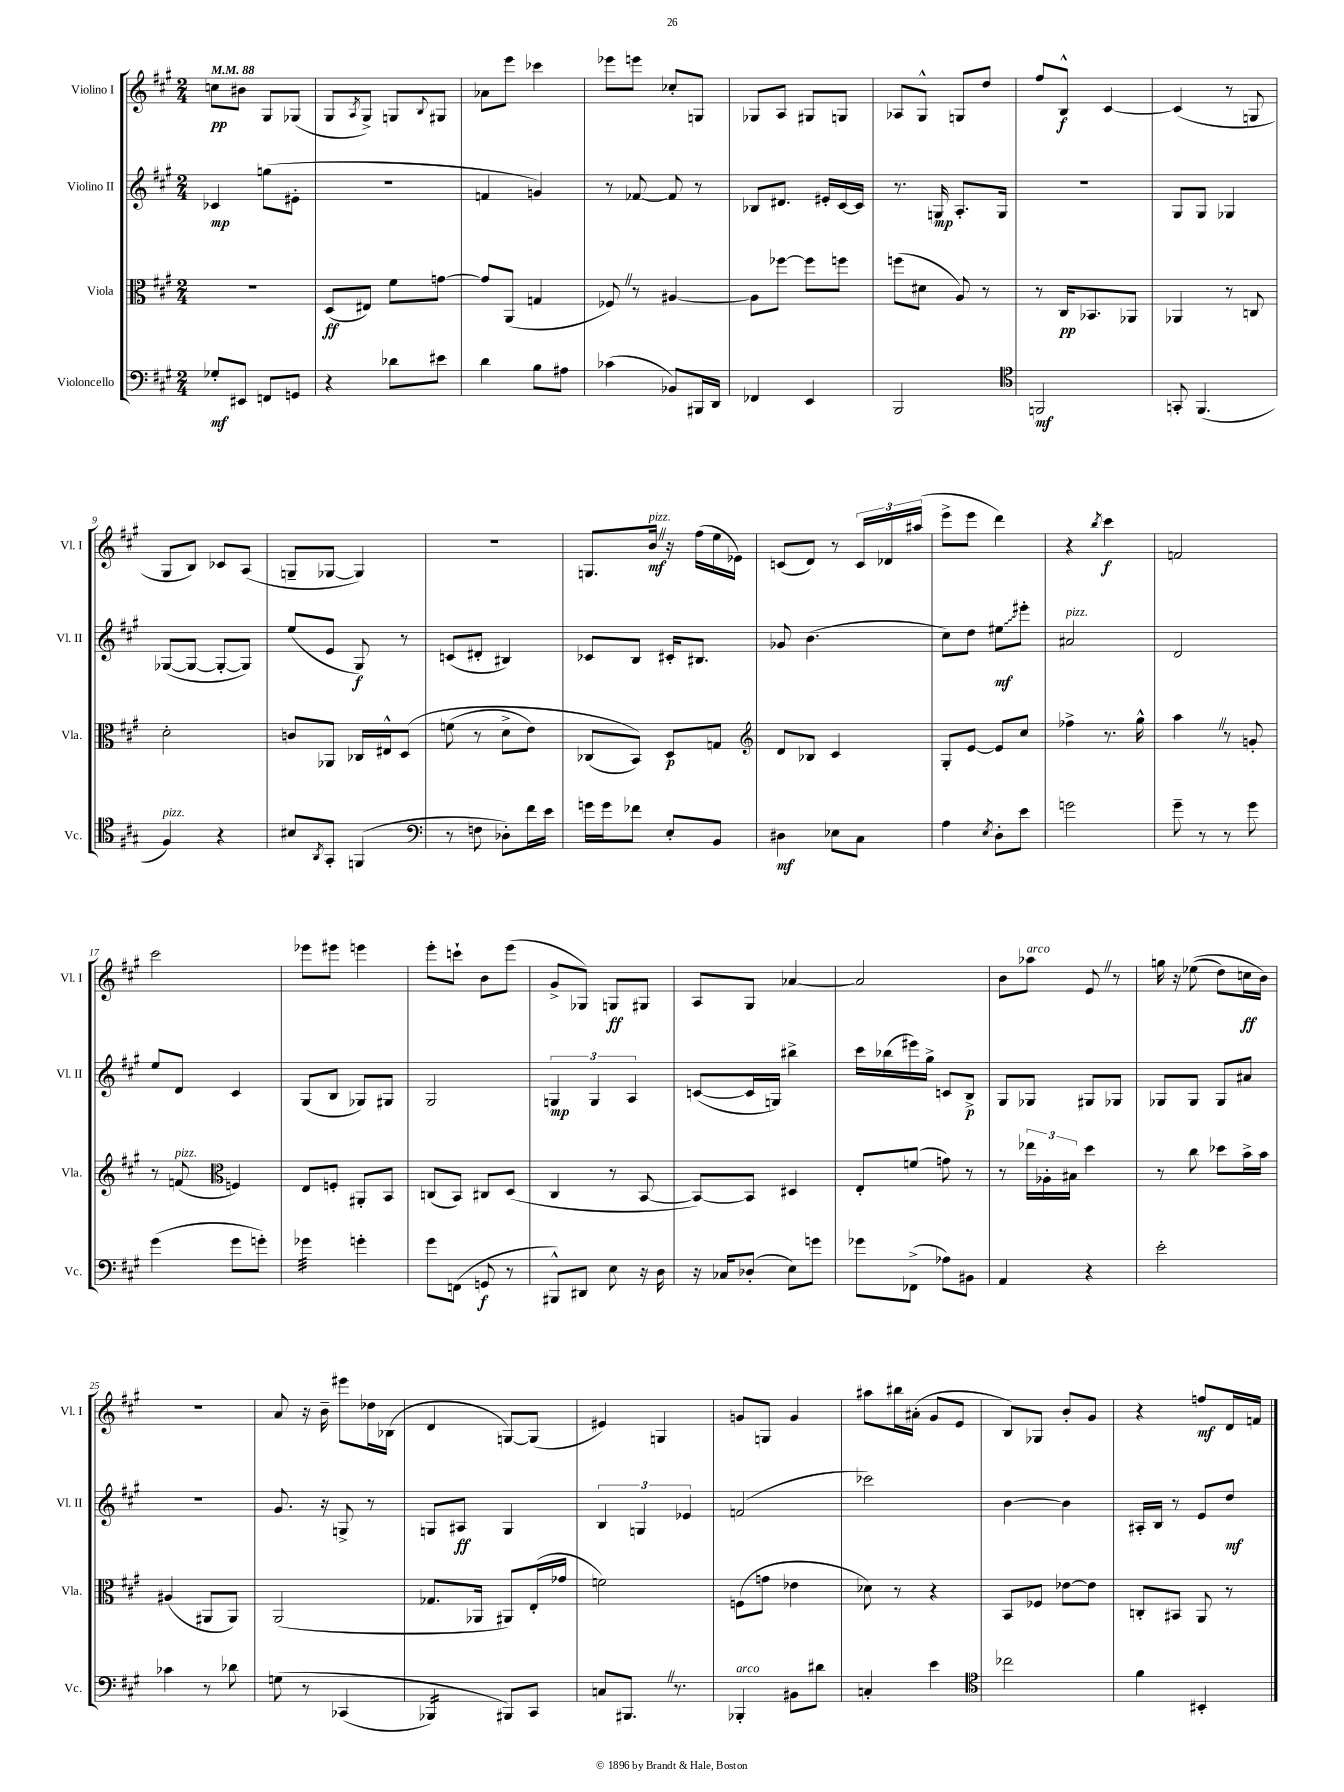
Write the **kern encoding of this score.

**kern	**kern	**kern	**kern
*staff4	*staff3	*staff2	*staff1
*clefF4	*clefC3	*clefG2	*clefG2
*k[f#c#g#]	*k[f#c#g#]	*k[f#c#g#]	*k[f#c#g#]
*M2/4	*M2/4	*M2/4	*M2/4
*MM88	*MM88	*MM88	*MM88
8G-'/L	2r	4c-/	8cc\L
8EE#/J	.	.	8b#\J
8FF/L	.	(8gg\L	8G#/L
8GG/J	.	8e#'\J	(8G-/J
=	=	=	=
4r	(8D/L	2r	8G#/L
.	.	.	8qA/
.	8E#/J)	.	8G#^/J)
8d-\L	8f#\L	.	8G/L
.	.	.	8qqB/
8e#\J	[8g\J	.	8G#/J
=	=	=	=
4d\	8g/]L	4f/	8a-\L
.	(8AA/J	.	8eee\J
8B\L	4G/	4g/)	4ccc-\
8A#\J	.	.	.
=	=	=	=
(4c-\	8F-/)	8r	8eee-\L
.	8r	[8f-/	8eee\J
8BB-/L)	[4A#/	8f-/]	8cc-'/L
16BBB#/L	.	8r	8G/J
16DD/JJ	.	.	.
=	=	=	=
4FF-/	8A#\]L	8B-/L	8G-/L
.	[8ff-\J	8.d#/J	8A/J
4EE/	8ff-\]L	.	8G#/L
.	.	16e#'/LL	.
.	8ff\J	[16c#/	8G/J
.	.	16c#/]JJ	.
=	=	=	=
2BBB/	(8ff\L	8.r	8A-/L
.	8d#\J	.	8G#^^/J
.	.	16G/	.
.	8A/)	8.A'/L	8G/L
.	8r	.	8dd/J
.	.	16G/Jk	.
=	=	=	=
*clefC4	*	*	*
2FF/	8r	2r	8ff#/L
.	16C#/LK	.	8B^^/J
.	8.BB-/	.	.
.	.	.	[4c#/
.	8AA-/J	.	.
=	=	=	=
8GG'/	4AA-/	8G#/L	(4c#/]
(4.FF#/	.	8G#/J	.
.	8r	4G-/	8r
.	8C/	.	8G/
=	=	=	=
4F#/)	2d'\	([8G-/L	8G#/L
.	.	8G-/_J	8B/J)
4r	.	8G-'/_L	8c-/L
.	.	8G-/]J)	(8A/J
=	=	=	=
8B#/L	8c/L	(8ee/L	8G~/L
8qAA/	.	.	.
8GG#'/J	8AA-/J	8e/J	[8G-/J
(4FF/	16C-/LL	8G#/)	4G-/])
.	16E#^^/J	.	.
.	&(8D/J	8r	.
=	=	=	=
*clefF4	*	*	*
8r	(8f\	(8c/L	2r
8F\	8r	8d#'/J	.
8D-'\L)	8d^\L	4B#/)	.
16f#\L	8e\J)	.	.
16e\JJ	.	.	.
=	=	=	=
16g\LL	(8C-/L	8c-/L	8.G/L
16g\J	.	.	.
8f-\J	8BB/J)&)	8B/J	.
.	.	.	16b/Jk
8E'/L	8D/L	16c#'/LK	16r
.	.	8.B#/J	(16ff#\LL
8BB/J	8G/J	.	16ee\
.	.	.	16e-\JJ)
=	=	=	=
*	*clefG2	*	*
4D#\	8d/L	8g-/	(8c/L
.	8B-/J	(4.b\	8d/J)
8E-\L	4c#/	.	8r
8C#\J	.	.	24c/LL
.	.	.	24d-/
.	.	.	(24aa#/JJ
=	=	=	=
4A\	8G#'/L	8cc#\L)	8eee^\L
.	[8e/J	8dd\J	8eee\J
8qE/	.	.	.
8D'\L	8e/]L	8ee#\L	4ddd\)
8e\J	8cc#/J	8eee#'\J	.
=	=	=	=
2g\	4ff-^\	2a#/	4r
.	.	.	8qbb/
.	8.r	.	4ccc#\
.	16gg#^^\	.	.
=	=	=	=
8g#~\	4aa\	2d/	2f/
8r	.	.	.
8r	8r	.	.
8g#\	8g'/	.	.
=	=	=	=
(4g#\	8r	8ee/L	2ccc#\
.	(8f/	8d/J	.
*	*clefC3	*	*
8g#\L	4F/)	4c#/	.
8g'\J)	.	.	.
=	=	=	=
4g-\	8E/L	(8G#/L	8eee-\L
.	8F'/J	8B/J	8eee#\J
4g'\	8AA#'/L	8G-/L)	4eee\
.	8BB/J	8G#/J	.
=	=	=	=
8g#\L	(8C/L	2G#/	8eee'\L
(8FF\J	8BB/J)	.	8ccc`\J
8GG/	8C#/L	.	8b\L
8r	(8D/J	.	(8eee\J
=	=	=	=
8BBB#^^/L)	4C#/	6G/	8g#^/L
8DD#/J	.	.	8G-/J)
.	.	6G/	.
8E\	8r	.	8G/L
.	.	6A/	.
16r	[8BB/	.	8G#/J
16D\	.	.	.
=	=	=	=
16r	8BB/_L)	([8c/L	8A/L
16C-/LK	.	.	.
(8D-'/J	8BB/]J	16c/]L	8G#/J
.	.	16G/JJ)	.
8E\L)	4D#/	4bb#^\	[4a-/
8g\J	.	.	.
=	=	=	=
8g-\L	8E'/L	16ccc#\LL	2a-/]
.	.	(16bb-\	.
(8FF-^\J	(8f/J	16eee#\)	.
.	.	16gg#^\JJ	.
8A-\L)	8g\)	8c/L	.
8BB#\J	8r	8B^/J	.
=	=	=	=
4AA/	8r	8G#/L	8b\L
.	24ee-\LL	8G-/J	8aa-\J
.	24A-'\	.	.
.	24B#\JJ	.	.
4r	4dd\	8G#/L	8e/
.	.	8G-/J	8r
=	=	=	=
2e'\	8r	8G-/L	16gg\
.	.	.	16r
.	8cc#\	8G-/J	&((8ee-\
.	8dd-\L	8G-/L	8dd\L)
.	16b^\L	8a#/J	16cc\L
.	16b\JJ	.	16b\JJ&)
=	=	=	=
4c-\	(4A#/	2r	2r
8r	8AA#/L	.	.
8d-\	8AA#/J)	.	.
=	=	=	=
&(8G\	(2AA/	8.g#/	8a/
8r	.	.	16r
.	.	16r	16b~\
(4CC-/	.	8G^/	8eee#\L
.	.	8r	16dd-\L
.	.	.	(16B-\JJ
=	=	=	=
4BBB-/)	8.G-/L	8G/L	4d/
.	.	8A#/J	.
.	16AA-/Jk	.	.
8BBB#/L&)	8AA#/L)	4G/	[8G/L)
8CC#/J	(16E'/L	.	(8G/]J
.	16g-/JJ	.	.
=	=	=	=
8C/L	2f\)	6B/	4e#/)
8.BBB#/J	.	.	.
.	.	6G/	.
.	.	.	4G/
8.r	.	.	.
.	.	6e-/	.
=	=	=	=
4BBB-'/	(8F\L	(2f/	8g/L
.	8g\J	.	8G/J
8BB#\L	4e-\	.	4g/
8d#\J	.	.	.
=	=	=	=
4C'/	8d-\)	2ccc-\)	8aa#\L
.	8r	.	16bb#\L
.	.	.	(16a#'\JJ
4e\	4r	.	8g#/L
.	.	.	8e/J
=	=	=	=
*clefC4	*	*	*
2cc-\	8BB/L	[4b\	8B/L)
.	8F-/J	.	8G-/J
.	[8e-\L	4b\]	8b'/L
.	8e-\]J	.	8g#/J
=	=	=	=
4f#\	8C'/L	16A#'/LL	4r
.	.	16B/JJ	.
.	8BB#/J	8r	.
4BB#'/	8AA/	8e/L	8ff/L
.	8r	8dd/J	16d/L
.	.	.	16f/JJ
==	==	==	==
*-	*-	*-	*-
